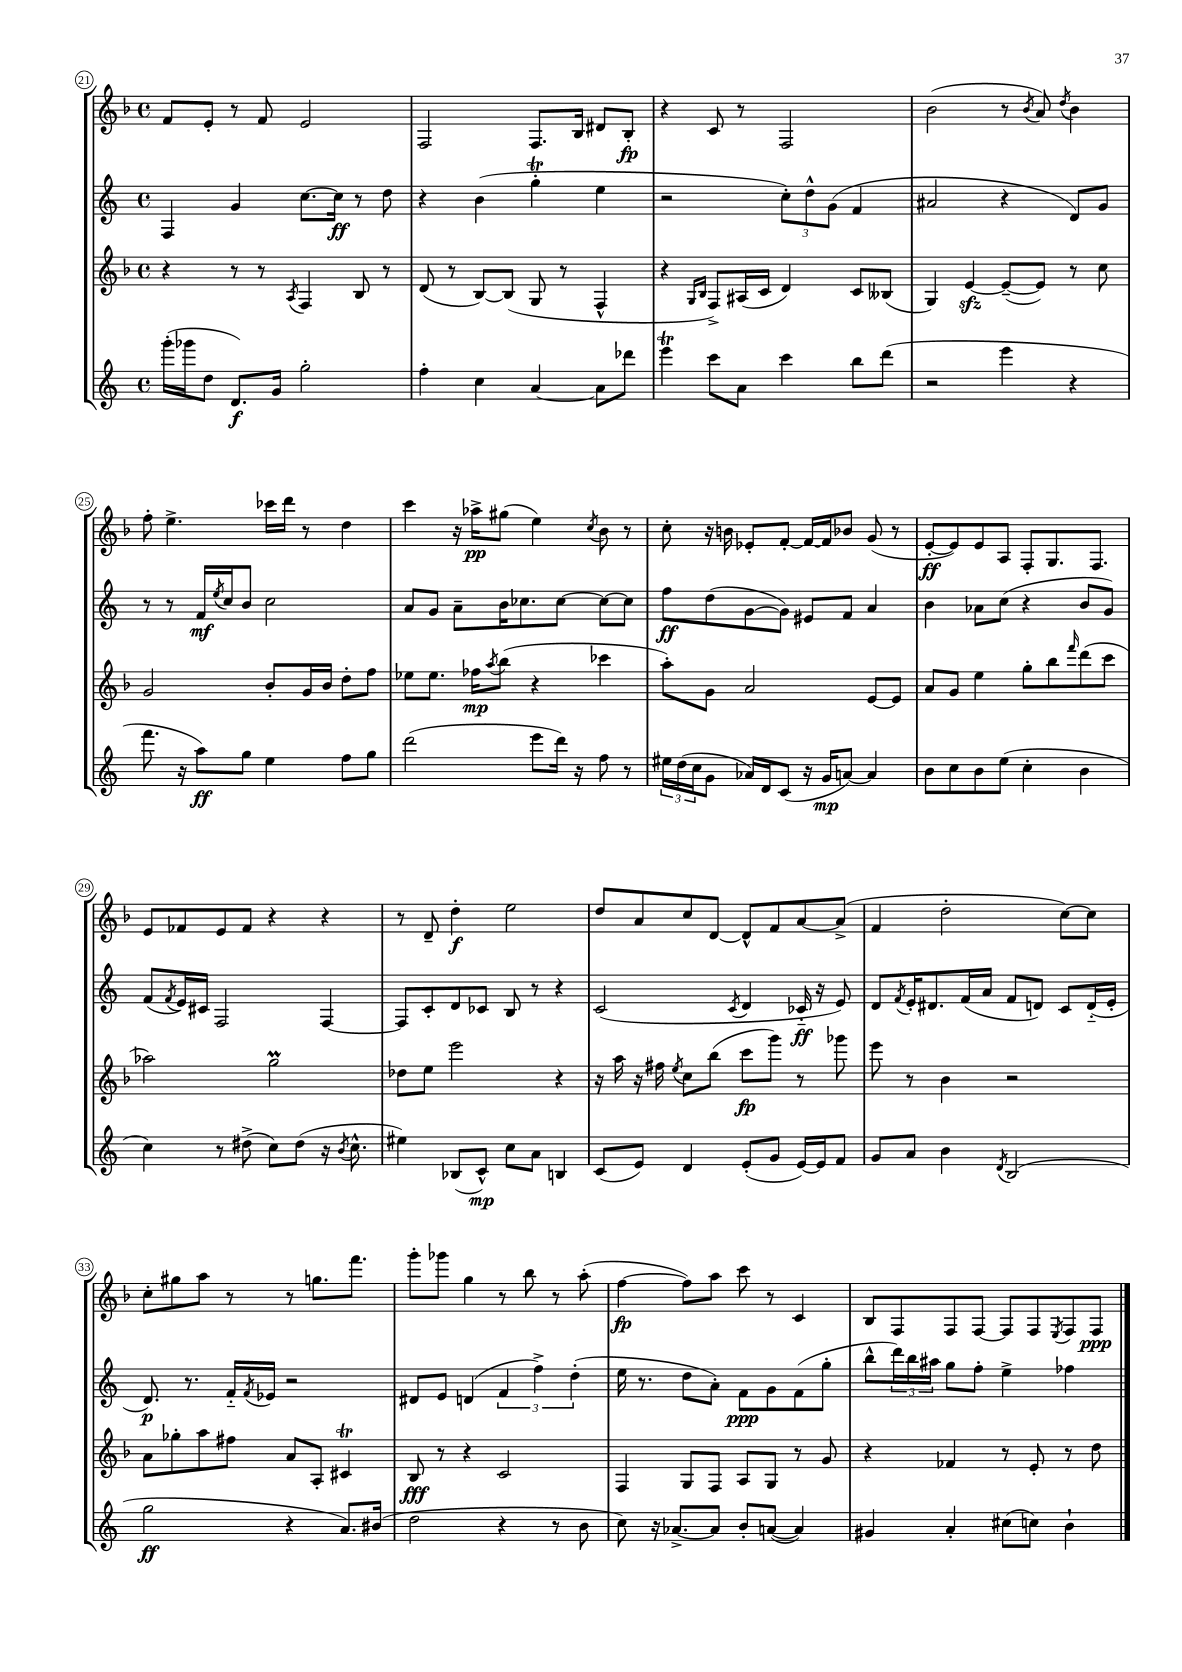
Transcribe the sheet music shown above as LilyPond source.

<<
\new StaffGroup <<
\new Staff = "s0" {
    \clef treble \key f \major \defaultTimeSignature \time 4/4
    f'8 e'8-. r8 f'8 e'2 |
    f2 f8. bes16 dis'8 bes8-.\fp |
    r4 c'8 r8 f2 |
    bes'2( r8 \acciaccatura { bes'8 } a'8) \acciaccatura { d''8 } bes'4 |
    f''8-. e''4.-> ces'''16 d'''16 r8 d''4 |
    c'''4 r16 aes''16->\pp gis''8( e''4) \acciaccatura { c''8 } bes'8 r8 |
    c''8-. r16 b'16 ees'8-. f'8~-. f'16~ f'16 bes'8 g'8( r8 |
    e'8~-.\ff e'8) e'8 a8 f8-. g8. f8. |
    e'8 fes'8 e'8 fes'8 r4 r4 |
    r8 d'8-- d''4-.\f e''2 |
    d''8 a'8 c''8 d'8~ d'8-^ f'8 a'8~ a'8->( |
    f'4 d''2-. c''8~) c''8 |
    c''8-. gis''8 a''8 r8 r8 g''8. f'''8. |
    g'''8-. ges'''8 g''4 r8 bes''8 r8 a''8-.( |
    f''4~\fp f''8) a''8 c'''8 r8 c'4 |
    bes8 f8 f8 f8~ f8 f8 \acciaccatura { e8 } f8 f8\ppp \bar "|." |
}
\new Staff = "s1" {
    \clef treble \key c \major \defaultTimeSignature \time 4/4
    f4 g'4 c''8.~ c''16\ff r8 d''8 |
    r4 b'4( g''4-.\trill e''4 |
    r2 \tuplet 3/2 { c''8-.) d''8-^ g'8( } f'4 |
    ais'2 r4 d'8) g'8 |
    r8 r8 f'16\mf \acciaccatura { e''8 } c''16 b'8 c''2 |
    a'8 g'8 a'8-- b'16 ces''8. ces''8~ ces''8~ ces''8 |
    f''8\ff d''8( g'8~ g'8) eis'8 f'8 a'4 |
    b'4 aes'8 c''8( r4 b'8 g'8) |
    f'8( \acciaccatura { f'8 } e'16) cis'16 f2 f4~ |
    f8 c'8-. d'8 ces'8 b8 r8 r4 |
    c'2( \acciaccatura { c'8 } d'4 ces'16-_\ff r16 e'8) |
    d'8 \acciaccatura { f'8 } e'16-. dis'8. f'16( a'16 f'8 d'8) c'8 d'16-_( e'16-. |
    d'8.\p) r8. f'16-_ \acciaccatura { f'8 } ees'16 r2 |
    dis'8 e'8 d'4( \tuplet 3/2 { f'4 f''4->) d''4-.( } |
    e''16 r8. d''8 a'8-.) f'8\ppp g'8 f'8( g''8-. |
    b''8-^ \tuplet 3/2 { d'''16) b''16 ais''16 } g''8 f''8-. e''4-> fes''4 \bar "|." |
}
\new Staff = "s2" {
    \clef treble \key f \major \defaultTimeSignature \time 4/4
    r4 r8 r8 \acciaccatura { a8 } f4 bes8 r8 |
    d'8( r8 bes8~) bes8( g8 r8 f4-^ |
    r4 \grace { g16 bes16 } f8->) ais16( c'16 d'4) c'8 beses8( |
    g4) e'4~\sfz e'8~--( e'8) r8 c''8 |
    g'2 bes'8-. g'16 bes'16 d''8-. f''8 |
    ees''8 ees''8. fes''16\mp \acciaccatura { a''8 } bes''8( r4 ces'''4 |
    a''8-.) g'8 a'2 e'8~ e'8 |
    a'8 g'8 e''4 g''8-. bes''8 \grace { f'''16 } d'''8( c'''8 |
    aes''2) g''2\prall |
    des''8 e''8 e'''2 r4 |
    r16 a''16 r16 fis''16 \acciaccatura { e''8 } c''8 bes''8( c'''8\fp g'''8) r8 ges'''8 |
    e'''8 r8 bes'4 r2 |
    a'8 ges''8-. a''8 fis''8 a'8 a8-. cis'4\trill |
    bes8\fff r8 r4 c'2 |
    f4 g8 f8 a8 g8 r8 g'8 |
    r4 fes'4 r8 e'8-. r8 d''8 \bar "|." |
}
\new Staff = "s3" {
    \clef treble \key c \major \defaultTimeSignature \time 4/4
    g'''16-.( ges'''16 d''8 d'8.\f) g'16 g''2-. |
    f''4-. c''4 a'4~ a'8 des'''8 |
    e'''4\trill c'''8 a'8 c'''4 b''8 d'''8( |
    r2 e'''4 r4 |
    f'''8. r16 a''8\ff) g''8 e''4 f''8 g''8 |
    d'''2( e'''8 d'''16) r16 f''8 r8 |
    \tuplet 3/2 { eis''16 d''16( c''16 } g'8 aes'16) d'16 c'8( r16 g'16\mp a'8~) a'4 |
    b'8 c''8 b'8 e''8( c''4-. b'4 |
    c''4) r8 dis''8->( c''8) dis''8( r16 \acciaccatura { b'8 } c''8.-^ |
    eis''4) bes8( c'8-^\mp) c''8 a'8 b4 |
    c'8( e'8) d'4 e'8-.( g'8 e'16~) e'16 f'8 |
    g'8 a'8 b'4 \acciaccatura { d'8 } b2( |
    g''2\ff r4 a'8.) bis'16( |
    d''2 r4 r8 b'8 |
    c''8) r16 aes'8.~-> aes'8 b'8-. a'8~( a'4) |
    gis'4 a'4-. cis''8( c''8) b'4-! \bar "|." |
}
>>
>>
\layout { \context { \Score currentBarNumber = #21 \override BarNumber.stencil = #(make-stencil-circler 0.1 0.3 ly:text-interface::print) } }
